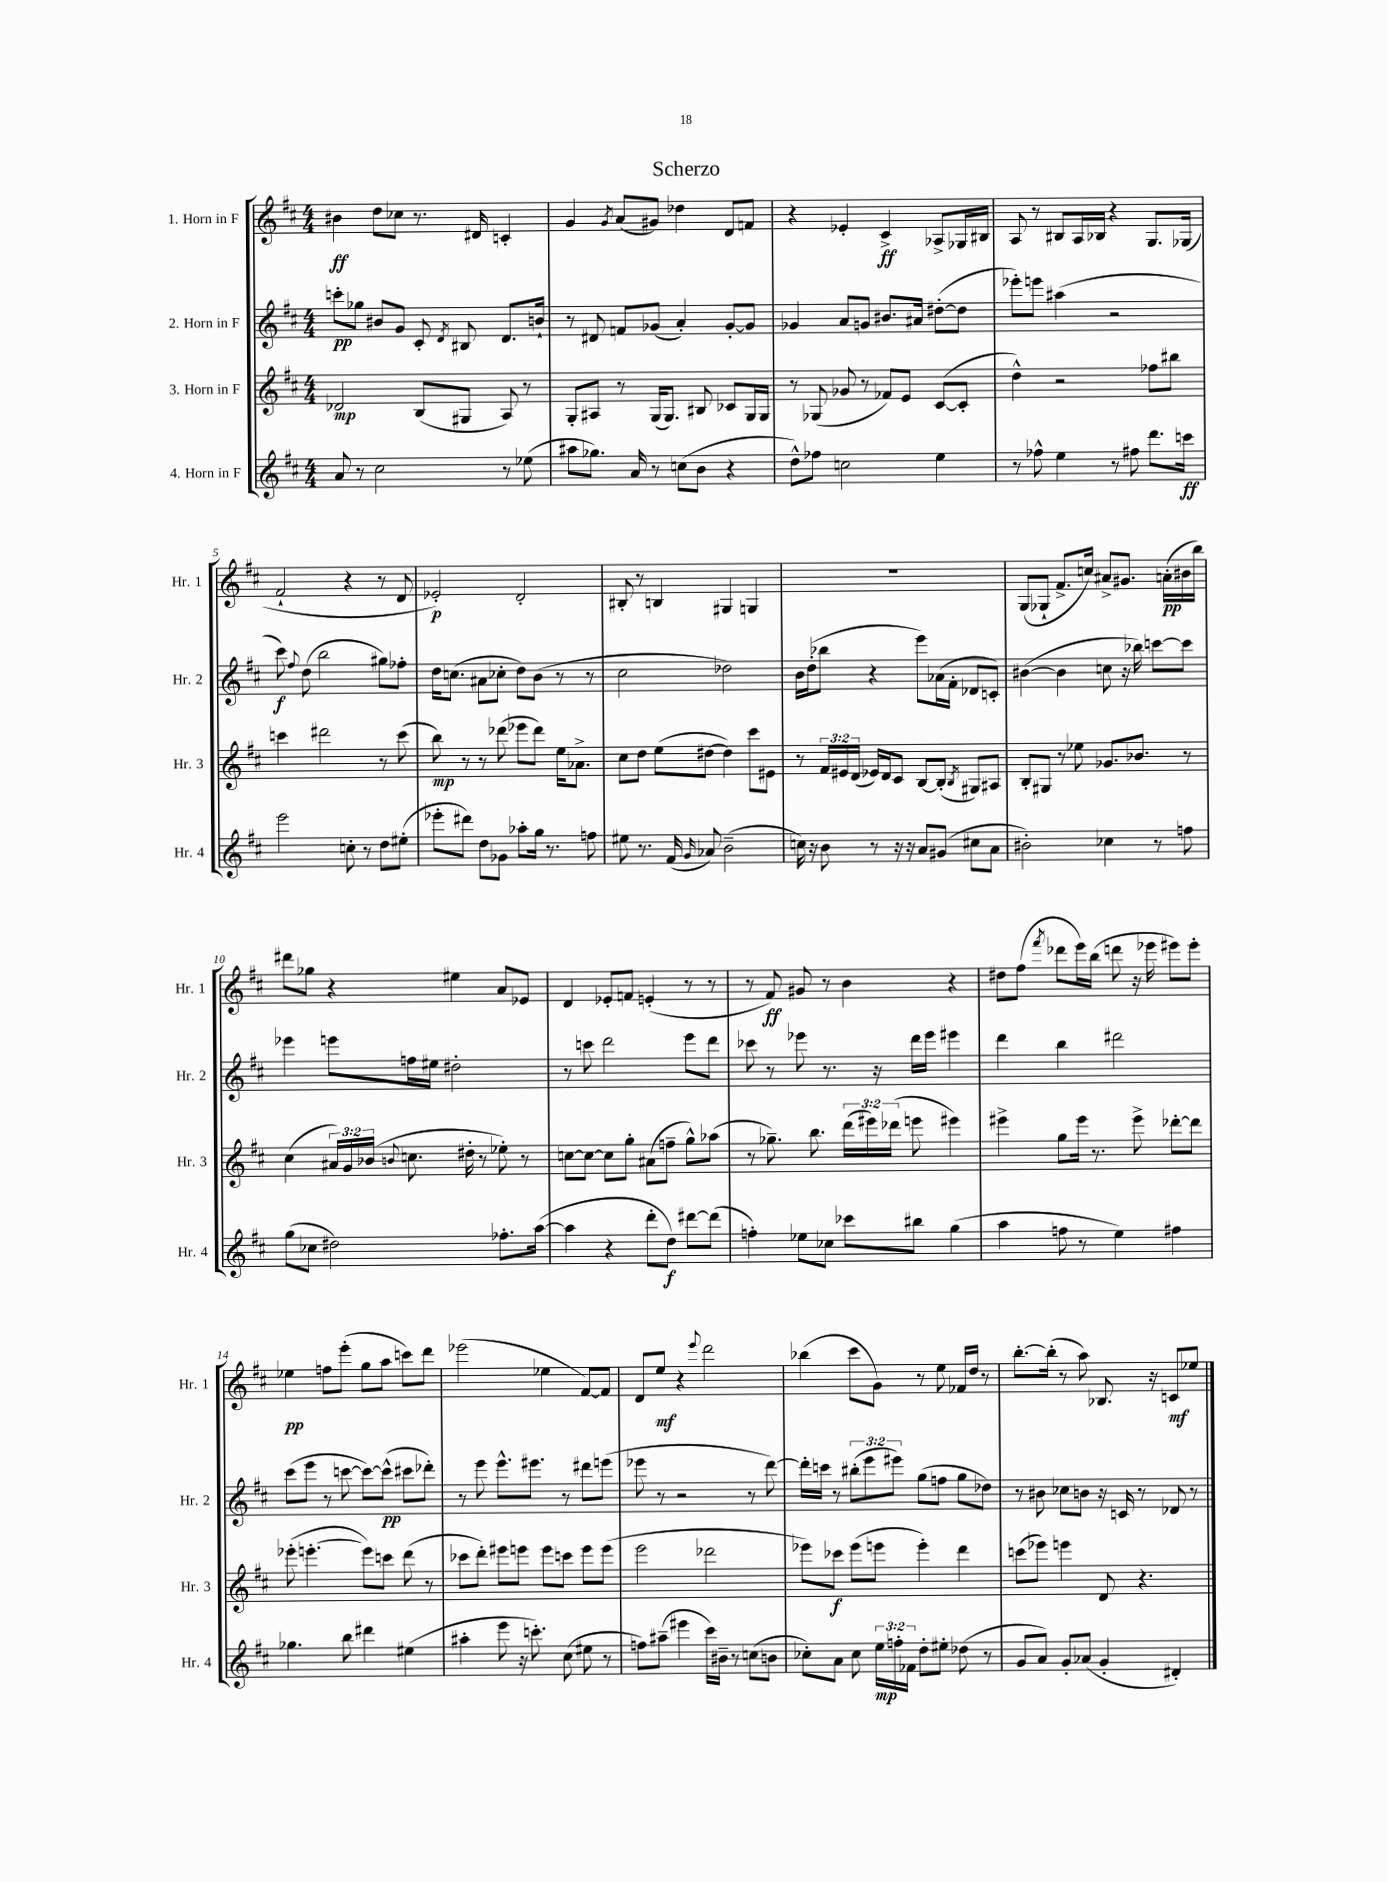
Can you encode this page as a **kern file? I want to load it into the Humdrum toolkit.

**kern	**kern	**kern	**kern
*staff4	*staff3	*staff2	*staff1
*clefG2	*clefG2	*clefG2	*clefG2
*k[f#c#]	*k[f#c#]	*k[f#c#]	*k[f#c#]
*M4/4	*M4/4	*M4/4	*M4/4
8a	2d-	8ccc'	4b#
8r	.	8gg-	.
2cc#	.	8b#	8dd
.	.	8g	8cc-
.	(8B	8c#'	8.r
.	.	8qd	.
.	8G#	8B#	.
.	.	.	16d#
8r	8A)	8.d	4c'
(8ee-	8r	.	.
.	.	16b`	.
=	=	=	=
8aa#	8G'	8r	4g
8.gg-)	8A#	8d#	.
.	.	.	8qg
.	8r	8f	(8a
16a	.	.	.
8r	(16G	(8g-	8g#)
.	8.G)	.	.
(8cc	.	4a')	4dd-
8b	8B#	.	.
4r	8c-	[8g-'	8d
.	16G	8g-]	8f
.	16G	.	.
=	=	=	=
8dd^^)	8r	4g-	4r
8ff-	(8G-	.	.
2cc	8g-	8a	4e-'
.	8r	8g	.
.	8f-)	8.b#	4c#^
.	8e	.	.
.	.	16a#	.
4ee	([8c#	([8dd#'	8A-^
.	8c#']	8dd#]	16G-
.	.	.	16B#
=	=	=	=
8r	4dd^^)	8eee-')	8A
8ff-^^	.	8eee	8r
4ee	2r	(4aa#	8B#
.	.	.	16A
.	.	.	16B-
8r	.	2r	4r
8ff#	.	.	.
8.ddd	8ff-	.	8.G
.	8bb#	.	.
16ccc	.	.	(16G-
=	=	=	=
2eee	4ccc	8ccc#)	2f#`
.	.	8qqff#	.
.	.	(8dd	.
.	2ddd#	2bb	.
8cc'	.	.	4r
8r	.	.	.
8dd	8r	8gg#)	8r
(8ee#'	(8ccc	8ff-'	8d
=	=	=	=
8eee-'	8bb)	16dd	2e-')
.	.	(8.cc	.
8ddd#)	8r	.	.
8dd	8r	8a#	.
8g-	(8ddd-	8cc-'	.
8aa-'	8eee-	8dd)	2d'
16gg	8ddd-)	(8b	.
8.r	.	.	.
.	16ee	8r	.
.	8.a-^	.	.
8ff	.	8r	.
=	=	=	=
8ee#	8cc#	2cc#	8B#'
8.r	8dd	.	8r
.	(8ee	.	4B
(16f#	.	.	.
16qqg	.	.	.
8a-)	[8dd#	.	.
(2b~	4dd#])	2dd-)	4G#
.	8ccc#	.	4G
.	8e#	.	.
=	=	=	=
16cc)	8r	16b	1r
16r	.	(16dd'	.
8b	24f#	8bb-	.
.	24e#	.	.
.	(24d	.	.
8r	16e-)	4r	.
.	16d	.	.
16r	8c#	.	.
16r	.	.	.
8a	[8B	8eee)	.
(8g#	(8B']	(16a-	.
.	.	16f#'	.
.	8qB	.	.
8cc#	8G#)	8d-	.
8a	8A#	8c')	.
=	=	=	=
2b#')	8B'	([4b#	(8G
.	8G#	.	8G-`
.	8r	4b#]	8.f#^
.	8ee-	.	.
.	.	.	16cc)
4cc-	8.g-	8cc	8a#^
.	.	16r	8.g#
.	8.b-	16bb-)	.
8r	.	[8ccc	.
.	.	.	(16a'
8ff	8r	8ccc]	16b#
.	.	.	16bb)
=	=	=	=
(8gg	(4cc#	4eee-	8ddd#
8cc-	.	.	8gg-
2dd#)	24a#)	8eee	4r
.	24g	.	.
.	(24b-	.	.
.	8qqb	.	.
.	8.cc	16ff	.
.	.	16ee#	.
.	.	2dd#'	4ee#
.	16dd#'	.	.
.	8r	.	.
8.ff-'	8ee-')	.	8a
.	8r	.	8e-
([16aa	.	.	.
=	=	=	=
4aa]	[8cc	8r	4d
.	8cc_	8ccc	.
4r	8cc]	2ddd	8e-'
.	8gg'	.	8f
8ddd'	(8a#	.	(4e'
8dd)	8ff~	.	.
[8ddd#	8gg^^)	8eee	8r
(8ddd#]	(8aa-	8ddd	8r
=	=	=	=
4ff')	8r	8ccc-	8r
.	8.gg-~)	8r	8f#)
8ee-	.	8eee-	8g#
.	8.bb	.	.
8cc-	.	8.r	8r
8ccc-	(24ddd	.	4b
.	24eee#)	.	.
.	.	16r	.
.	(24ddd-	.	.
8bb#	8eee	16ddd	.
.	.	16eee-	.
(4gg	4eee#)	4eee#	4r
=	=	=	=
4aa	4eee#^	4ddd	8dd#
.	.	.	(8ff#
.	.	.	8qfff#
8ff	8gg	4bb	8ddd-
8r	16eee#	.	16eee)
.	8.r	.	(16bb
4ee)	.	2ddd#	8ddd
.	8eee#^	.	16r
.	.	.	16eee-
4ff#	[8ddd-'	.	8eee#)
.	8ddd-]	.	8eee#'
=	=	=	=
4.gg-	(8eee-'	(8ccc#	4ee-
.	[4.eee'	8eee	.
.	.	8r	8ff
8bb	.	[8ccc	(8eee'
4ddd#	8eee])	8ccc_)	8gg
.	8ccc	(8ccc^^]	8aa
(4ee#	(8ddd	8ccc#	8ccc)
.	8r	8ddd-')	8ddd
=	=	=	=
4aa#'	8ccc-	8r	(2eee-
.	8ddd')	8eee	.
8eee	8eee#	8.eee^^	.
16r	8eee	.	.
8.ccc')	.	8.eee#	.
.	8eee	.	4ee-
(8cc#	8ccc	8r	.
8ee#	8eee	8ddd#	[8f#)
8r	(8eee	(8eee	8f#]
=	=	=	=
8ff)	2eee	8eee-	8d
(8aa#~	.	8r	8ee
4eee#	.	2r	4r
.	.	.	8qqeee
16ccc#)	2ddd-	.	2ddd
16b#~	.	.	.
8r	.	.	.
(8cc	.	8r	.
8b	.	[8ddd)	.
=	=	=	=
8cc-')	8eee-)	16ddd']	(4bb-
.	.	16ccc	.
8a	8ccc-	8r	.
8cc-	(8eee-	(12bb#'	8ccc#
.	.	12eee	.
24ee	8eee	.	8g)
24ff'	.	12eee#)	.
24f-	.	.	.
8dd'	4eee')	(8gg	8r
8ee#'	.	8ff	8ee
(8dd-	4ddd	8gg	16f-
.	.	.	16dd
8r	.	8dd-)	8r
=	=	=	=
8g	(8ccc	8r	[8.bb'
8a)	8eee-)	8b#	.
.	.	.	(16bb']
8g'	4eee	8cc-	8r
(8a-	.	8b	8aa)
4g'	8d	16r	8.B-
.	.	16c	.
.	4.r	8r	.
.	.	.	16r
4d#')	.	8d-	8c
.	.	8r	8ee-
==	==	==	==
*-	*-	*-	*-
